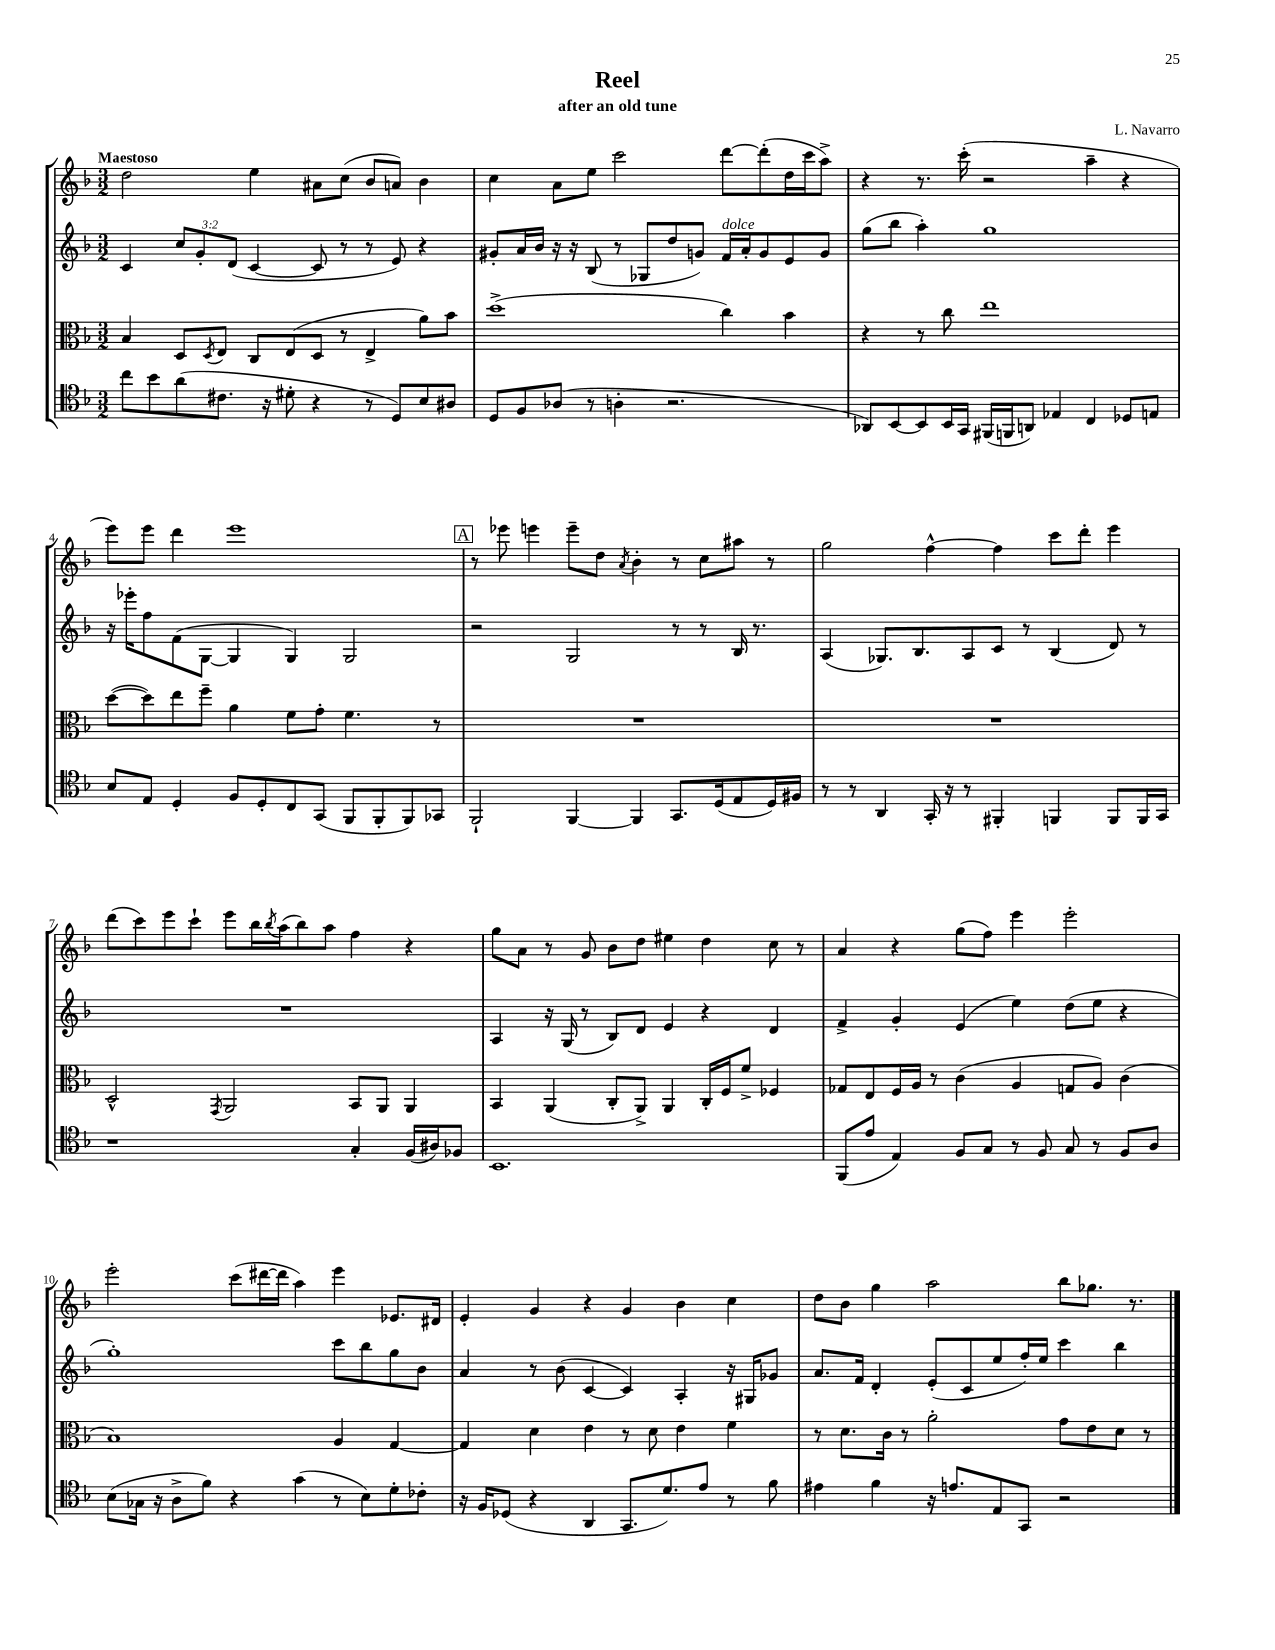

**kern	**kern	**kern	**kern
*staff4	*staff3	*staff2	*staff1
*clefC4	*clefC3	*clefG2	*clefG2
*k[b-]	*k[b-]	*k[b-]	*k[b-]
*M3/2	*M3/2	*M3/2	*M3/2
8cc	4B-	4c	2dd
8b-	.	.	.
(8a	8D	12cc	.
.	.	12g'	.
.	8qD	.	.
8.c#	8E	.	.
.	.	(12d	.
.	8C	[4c	4ee
16r	.	.	.
8d#'	(8E	.	.
4r	8D	8c]	8a#
.	8r	8r	(8cc
8r	4E^	8r	8b-
8D)	.	8e)	8a)
8B-	8a)	4r	4b-
8A#	8b-	.	.
=	=	=	=
8D	(1dd^	8g#'	4cc
8F	.	16a	.
.	.	16b-	.
(8A-	.	16r	8a
.	.	16r	.
8r	.	(8B-	8ee
4A'	.	8r	2ccc
.	.	8G-	.
2.r	.	8dd	.
.	.	8g)	.
.	4cc)	16f	[8ddd
.	.	16a'	.
.	.	8g	(8ddd']
.	4b-	8e	16dd
.	.	.	16ccc
.	.	8g	8aa^)
=	=	=	=
8AA-)	4r	(8gg	4r
[8BB-	.	8bb-	.
8BB-]	8r	4aa')	8.r
16BB-	8cc	.	.
16GG	.	.	(16ccc'
(16FF#	1ee	1gg	2r
16FF	.	.	.
8AA)	.	.	.
4E-	.	.	.
4C	.	.	4aa~
8D-	.	.	4r
8E	.	.	.
=	=	=	=
8B-	([8dd	16r	8eee)
.	.	16eee-'	.
8E	8dd])	8ff	8eee
4D'	8ee	(8f	4ddd
.	8ff~	[8G	.
8F	4a	4G]	1eee
8D'	.	.	.
8C	8f	4G)	.
(8GG	8g'	.	.
8FF	4.f	2G	.
8FF'	.	.	.
8FF)	.	.	.
8GG-	8r	.	.
=	=	=	=
2FF`	1.r	2r	8r
.	.	.	8eee-
.	.	.	4eee
[4FF	.	2G	8eee~
.	.	.	8dd
.	.	.	8qa
4FF]	.	.	4b-'
8.GG	.	8r	8r
.	.	8r	8cc
(16D	.	.	.
8E	.	16B-	8aa#
.	.	8.r	.
16D)	.	.	8r
16F#	.	.	.
=	=	=	=
8r	1.r	(4A	2gg
8r	.	.	.
4AA	.	8.G-)	.
.	.	8.B-	.
16GG'	.	.	[4ff^^
16r	.	.	.
8r	.	8A	.
4FF#'	.	8c	4ff]
.	.	8r	.
4FF	.	(4B-	8ccc
.	.	.	8ddd'
8FF	.	8d)	4eee
16FF	.	8r	.
16GG	.	.	.
=	=	=	=
1r	2D^^	1.r	(8ddd
.	.	.	8ccc)
.	.	.	8eee
.	.	.	8ccc`
.	8qGG	.	.
.	2AA	.	8eee
.	.	.	16bb-
.	.	.	8qbb-
.	.	.	(16aa
.	.	.	8bb-)
.	.	.	8aa
4G'	8BB-	.	4ff
.	8AA	.	.
(16F	4AA	.	4r
16A#)	.	.	.
8F-	.	.	.
=	=	=	=
1.BB-	4BB-	4A	8gg
.	.	.	8a
.	(4AA	16r	8r
.	.	(16G	.
.	.	8r	8g
.	8C'	8B-)	8b-
.	8AA^)	8d	8dd
.	4AA	4e	4ee#
.	16C'	4r	4dd
.	16F	.	.
.	8f^	.	.
.	4F-	4d	8cc
.	.	.	8r
=	=	=	=
(8FF	8G-	4f^	4a
8e	8E	.	.
4E)	16F	4g'	4r
.	16A	.	.
.	8r	.	.
8F	(4c	(4e	(8gg
8G	.	.	8ff)
8r	4A	4ee)	4eee
8F	.	.	.
8G	8G	(8dd	2eee'
8r	8A)	8ee	.
8F	(4c	4r	.
8A	.	.	.
=	=	=	=
(8B-	1B-)	1gg')	2eee'
16G-	.	.	.
16r	.	.	.
8A^	.	.	.
8f)	.	.	.
4r	.	.	(8ccc
.	.	.	[16ddd#
.	.	.	16ddd#]
(4g	.	.	4aa)
8r	4A	8ccc	4eee
8B-)	.	8bb-	.
8d'	[4G	8gg	8.e-
8c-'	.	8b-	.
.	.	.	16d#
=	=	=	=
16r	4G]	4a	4e'
16F	.	.	.
(8D-	.	.	.
4r	4d	8r	4g
.	.	(8b-	.
4AA	4e	[4c	4r
8.GG	8r	4c])	4g
.	8d	.	.
8.d)	.	.	.
.	4e	4A'	4b-
8e	.	.	.
8r	4f	16r	4cc
.	.	16G#	.
8f	.	8g-	.
=	=	=	=
4e#	8r	8.a	8dd
.	8.d	.	8b-
.	.	16f	.
4f	.	4d'	4gg
.	16c	.	.
.	8r	.	.
16r	2a'	(8e'	2aa
8.e	.	.	.
.	.	8c	.
8E	.	8ee	.
8GG	.	16ff')	.
.	.	16ee	.
2r	8g	4ccc	8bb-
.	8e	.	8.gg-
.	8d	4bb-	.
.	.	.	8.r
.	8r	.	.
==	==	==	==
*-	*-	*-	*-
